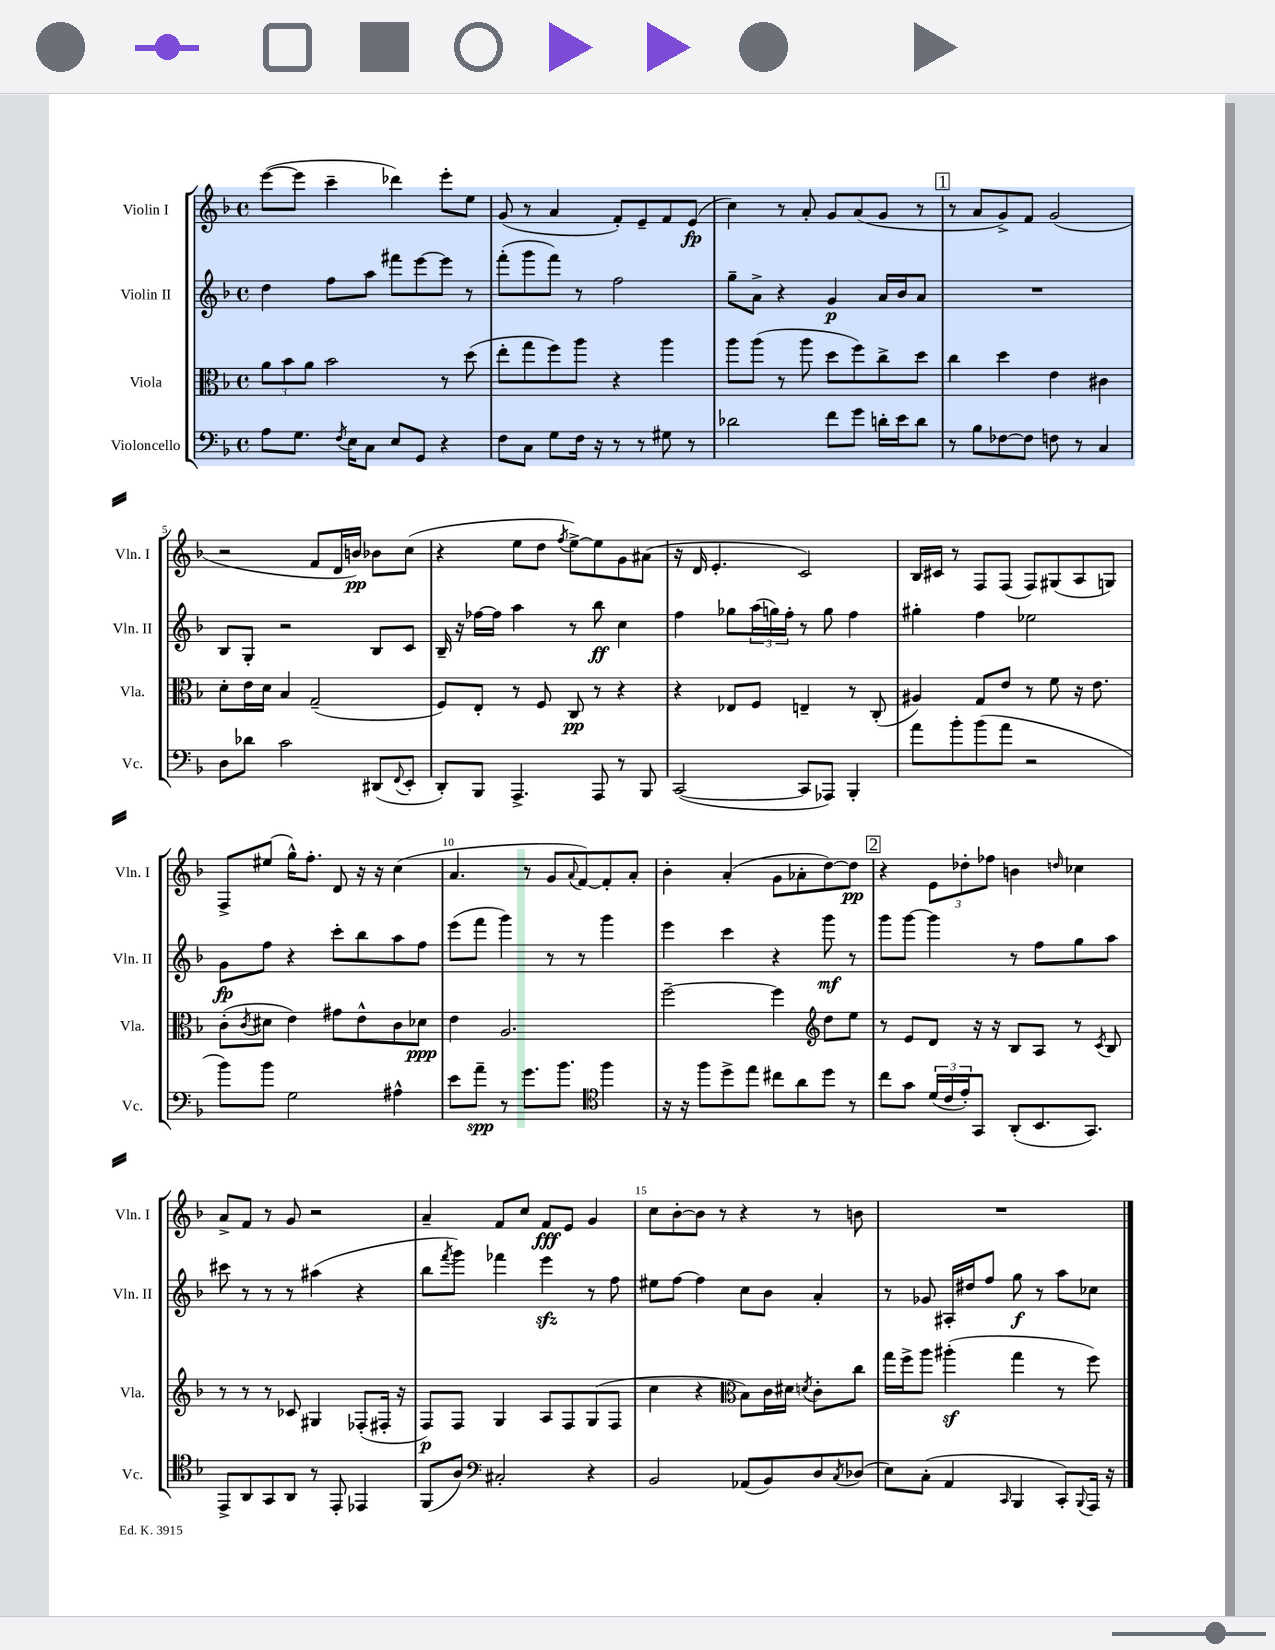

**kern	**kern	**kern	**kern
*staff4	*staff3	*staff2	*staff1
*clefF4	*clefC3	*clefG2	*clefG2
*k[b-]	*k[b-]	*k[b-]	*k[b-]
*M4/4	*M4/4	*M4/4	*M4/4
*met(c)	*met(c)	*met(c)	*met(c)
8A\L	12a\L	4dd\	([8eee\L
.	12b-\	.	.
8.G\J	.	.	8eee\]J
.	12a\J	.	.
.	2b-\	8ff\L	4ccc~\
8qF/	.	.	.
16E\LK	.	.	.
8C\J	.	8aa\J	.
8E/L	.	8fff#\L	4ddd-\)
8GG/J	.	[8eee\	.
4r	8r	8eee\]J	8eee'\L
.	(8dd\	8r	8ee\J
=	=	=	=
8F\L	8ee'\L	(8fff'\L	(8g/
8C\J	8gg\	8ggg\	8r
8G\L	8ff\)	8fff\J)	4a/
16F\Jk	8aa\J	8r	.
16r	.	.	.
8r	4r	2ff\	8f'/L)
8r	.	.	8e~/
8G#\	4aa\	.	8f/
8r	.	.	(8e/J
=	=	=	=
2d-\	8aa\L	8gg~\L	4cc\)
.	(8aa\J	8a^\J	.
.	8r	4r	8r
.	8aa\	.	8a'/
8f\L	8dd\L	4g/	8g/L
8g\J	8ff\)	.	(8a/
16d'\LL	8cc^\	16a/LL	8g/J
16e\J	.	16b-/J	.
8d\J	8dd\J	8a/J	8r
=	=	=	=
8r	4cc\	1r	8r
8B-\L	.	.	8a/L
[8F-\	4dd\	.	8g^/)
8F-\]J	.	.	8f/J
8F\	4e\	.	(2g/
8r	.	.	.
4C/	4c#\	.	.
=	=	=	=
8D\L	8d'\L	8B-/L	2r
8d-\J	16e\L	8G'/J	.
.	16d\JJ	.	.
2c\	4B-/	2r	.
.	(2G~/	.	8f/L
.	.	.	16d/L
.	.	.	16b/JJ)
(8DD#/L	.	8B-/L	8b-\L
8qqFF/	.	.	.
8EE'/J	.	8c/J	(8cc\J
=	=	=	=
8DD'/L)	8F/L)	16B-~/	4r
.	.	16r	.
8BBB-/J	8E'/J	[16ff-\LL	.
.	.	16ff-\]JJ	.
4.AAA^/	8r	4aa\	8ee\L
.	8F/	.	8dd\J
.	.	.	8qff/
.	8C/	8r	[8ee^\L)
8AAA/	8r	8bb-\	8ee\]
8r	4r	4cc\	8g\
8BBB-/	.	.	(8a#\J
=	=	=	=
([2CC/	4r	4ff\	16r
.	.	.	16d/
.	.	.	4.e'/
.	8E-/L	8gg-\L	.
.	8F/J	(24aa\L	.
.	.	24gg\)	.
.	.	24ff'\JJ	.
8CC/]L	4E~/	8r	2c/)
8AAA-/J)	.	8gg\	.
4BBB-'/	8r	4ff\	.
.	(8C'/	.	.
=	=	=	=
8a\L	4A#/)	4gg#'\	16B-/LL
.	.	.	16c#/JJ
8b-'\	.	.	8r
(8b-\	8G/L	4ff\	8F/L
8a\J	8e/J	.	(8F/J
2r	8r	2ee-\	8F/L)
.	8f\	.	(8G#/
.	16r	.	8A/
.	8.e\	.	.
.	.	.	8G/J)
=	=	=	=
8b-\L)	(8c'\L	8g\L	8F^/L
.	8qc/	.	.
8b-\J	8d#\J	8ff\J	(8ee#/J
2G\	4e\)	4r	16gg^^\LK)
.	.	.	8.ff'\J
.	8g#\L	8ccc'\L	8d/
.	8e^^\	8bb-\	16r
.	.	.	16r
4A#^^\	8c\	8aa\	(4cc\
.	8d-\J	8ff\J	.
=	=	=	=
8e\L	4e\	(8eee\L	4.a/
8a~\J	.	8fff\J	.
8r	2.A/	4ggg\)	.
8.g\L	.	.	8r
.	.	8r	8g/L
8.b-\J	.	.	.
.	.	.	8qqa/
.	.	8r	[8f/)
*clefC4	*	*	*
4ff\	.	4ggg\	8f'/]
.	.	.	8a'/J
=	=	=	=
16r	[2ff~\	4eee\	4b-'\
16r	.	.	.
8ff\L	.	.	.
8dd^\	.	4ccc\	(4a'/
8ee\J	.	.	.
8cc#\L	4ff\]	4r	8g\L
8a\	.	.	8a-'\
*	*clefG2	*	*
8dd\J	8dd\L	8ggg\	[8dd\)
8r	8ee\J	8r	8dd\]J
=	=	=	=
8cc\L	8r	8ggg\L	4r
8g\J	8e/L	[8ggg\J	.
(24d/LL	8d/J	4ggg\]	12e\L
24c/	.	.	.
24e'/J)	.	.	12dd-'\
8GG/J	16r	.	.
.	.	.	12ff-\J
.	16r	.	.
(8AA'/L	8B-/L	8r	4b\
8.BB-/	8A/J	8ff\L	.
.	.	.	16qqdd/
.	8r	8gg\	4cc-\
8.GG/J)	.	.	.
.	8qc/	.	.
.	8B-/	8aa\J	.
=	=	=	=
8EE^/L	8r	8ccc#\	8a^/L
8AA/	8r	8r	8f/J
8GG/	8r	8r	8r
8AA/J	8c-/	8r	8g/
8r	4G#/	(4aa#\	2r
8EE'/	.	.	.
4EE-/	(8F-'/L	4r	.
.	16F#'/Jk	.	.
.	16r	.	.
=	=	=	=
(8FF/L	8F/L)	8bb-\L	4a~/
.	.	8qfff/	.
8A/J)	8F/J	8ggg\J)	.
*clefF4	*	*	*
2C#'/	4G/	4fff-\	8f/L
.	.	.	8cc/J
.	8A/L	4eee\	8f/L
.	8F/	.	8e/J
4r	(8G/	8r	4g/
.	8F/J	8ff\	.
=	=	=	=
2BB-/	4cc\	8ee#\L	8cc\L
.	.	[8ff\J	[8b-'\
.	4r	4ff\]	8b-\]J
.	.	.	8r
*	*clefC3	*	*
(8AA-/L	8B-\L)	8cc\L	4r
8BB-/)	16c\L	8b-\J	.
.	16d#\JJ	.	.
.	8qd/	.	.
8D/	8c'\L	4a'/	8r
8qC/	.	.	.
(8D-/J	8cc\J	.	8b\
=	=	=	=
8E\L)	16gg\LL	8r	1r
.	16ff^\J	.	.
(8C'\J	8aa\J	8g-/	.
4AA/	(4aa#'\	16A#'/LL	.
.	.	16dd#/J	.
.	.	8ff/J	.
16qqCC/	.	.	.
4BBB-/	4gg\	8gg\	.
.	.	8r	.
8CC'/L)	8r	8aa\L	.
8qqBBB-/	.	.	.
16AAA/Jk	8ff\)	8cc-\J	.
16r	.	.	.
==	==	==	==
*-	*-	*-	*-
